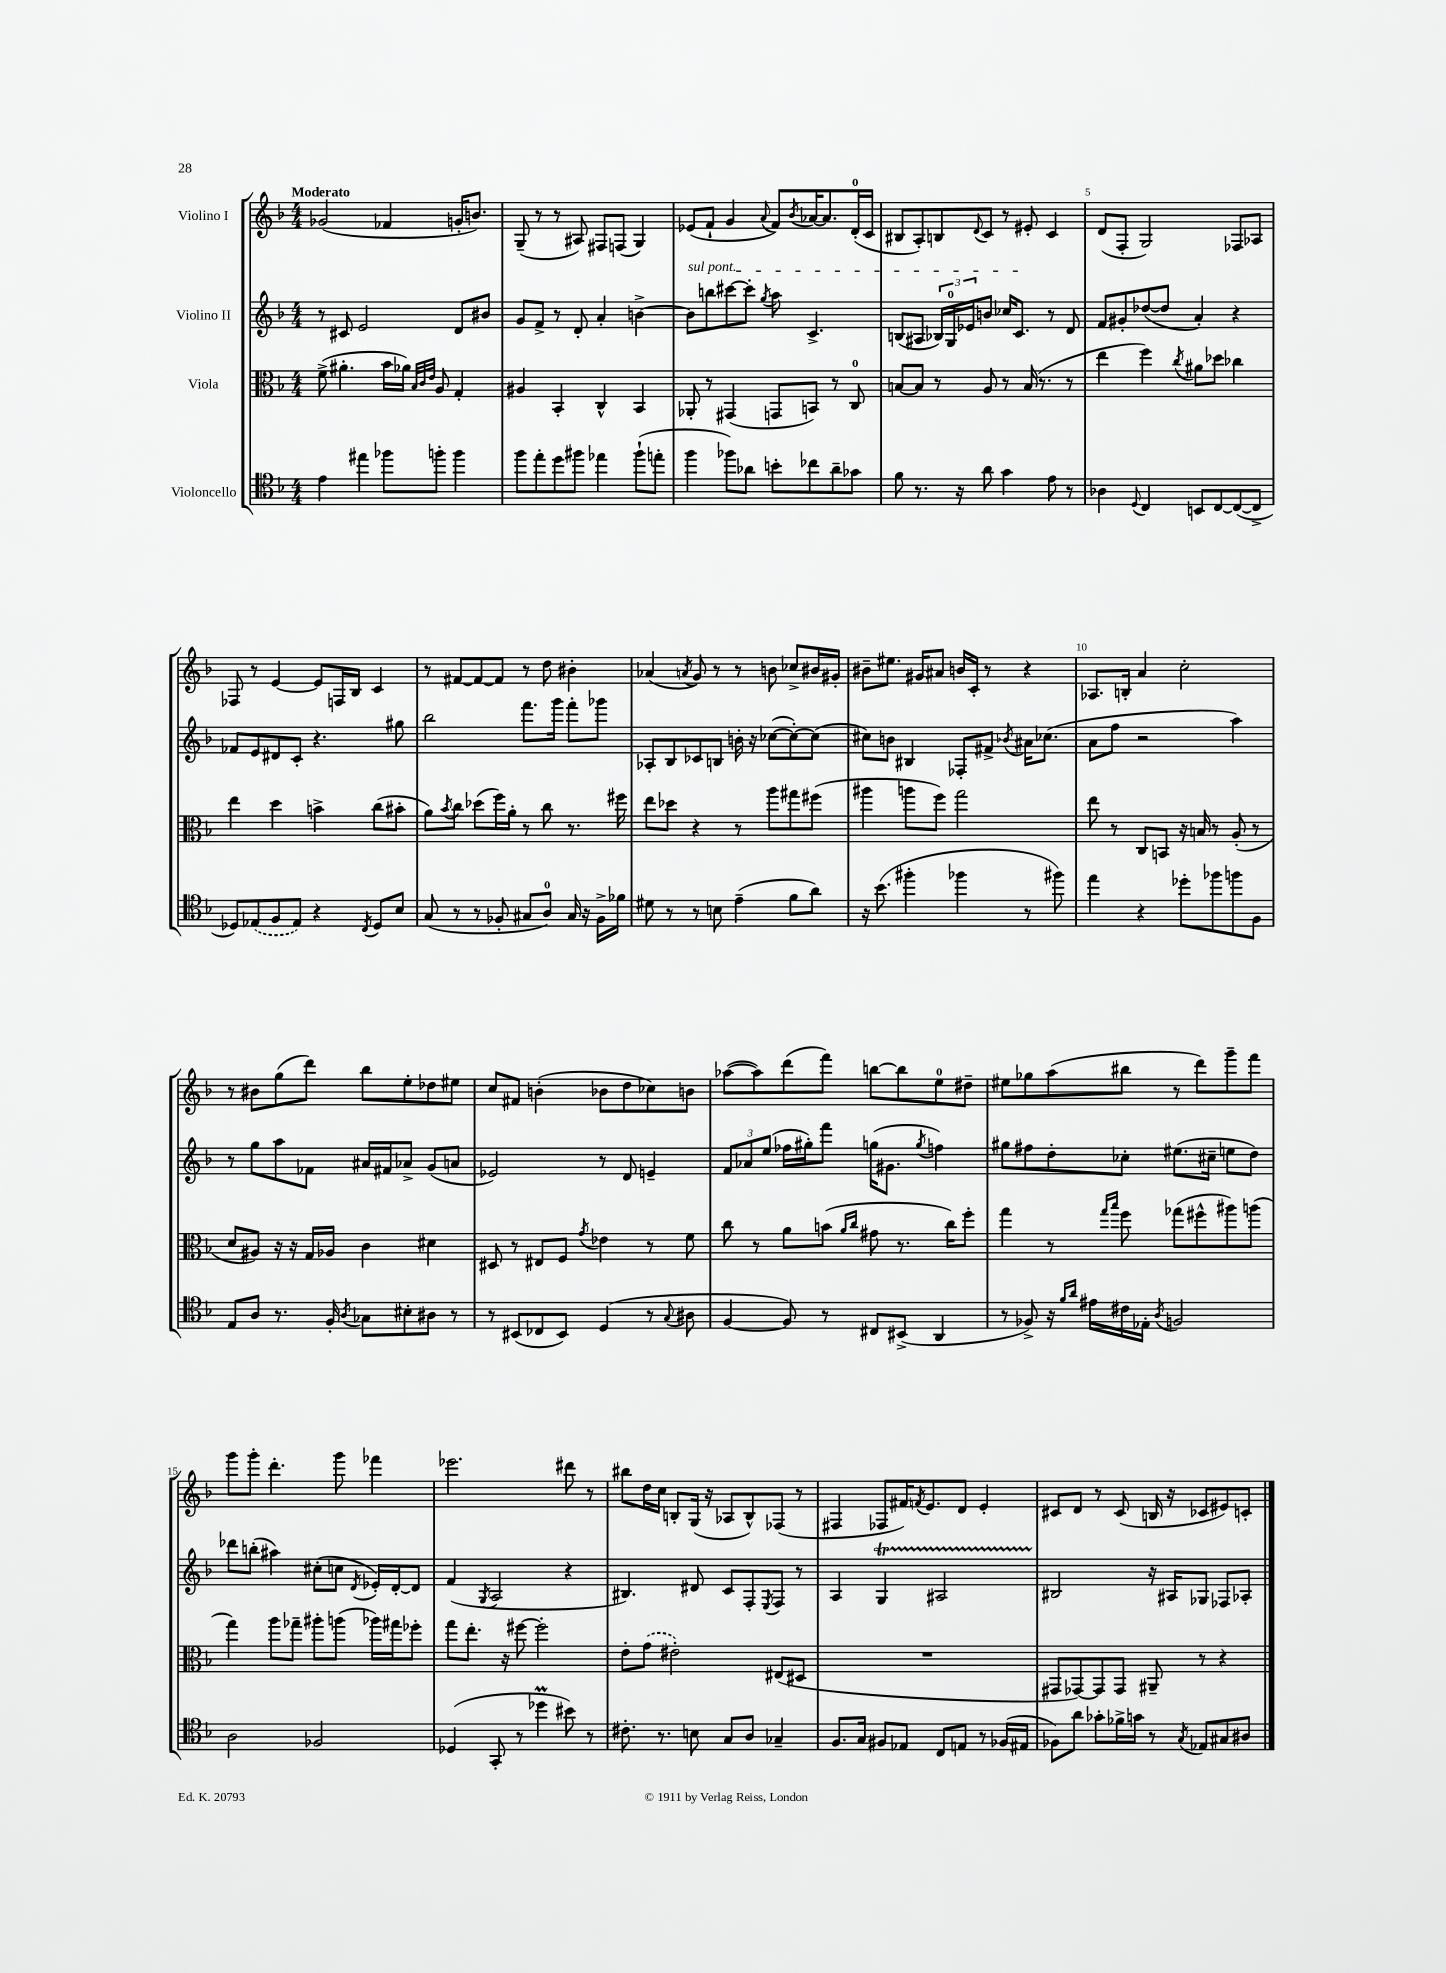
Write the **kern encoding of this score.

**kern	**kern	**kern	**kern
*part4	*part3	*part2	*part1
*staff4	*staff3	*staff2	*staff1
*I"Violoncello	*I"Viola	*I"Violino II	*I"Violino I
*clefC4	*clefC3	*clefG2	*clefG2
*k[b-]	*k[b-]	*k[b-]	*k[b-]
*M4/4	*M4/4	*M4/4	*M4/4
=1	=1	=1	=1
!	!	!	!LO:TX:a:B:t=Moderato
4e\	(8f^\	8r	(2g-X/
.	4.a#X'\	8c#X/	.
4ee#X\	.	2e/	.
8ff-X\L	16b-\LL	.	4f-X/
.	16a-X\JJ)	.	.
.	32qqB-/LLL	.	.
.	32qqc/	.	.
.	32qqe/JJJ	.	.
8ffn'\J	8A/	.	.
4ff\	4G'/	8d/L	16gn'/KL
.	.	.	8.bn/J)
.	.	8b#X/J	.
=2	=2	=2	=2
8ff\L	4A#X/	8g/L	(8G~/
8ee'\	.	8f^/J	8r
8dd\	4BB-'/	8r	8r
8ff#X\J	.	8d'/	8A#X/)
4ee-X\	4C^^/	4a'/	8F#X/L
.	.	.	(8Fn/J
(8ff#`\L	4BB-/	[4bn^\	4G/)
8een'\J	.	.	.
=3	=3	=3	=3
!	!	!LO:TX:a:i:t=sul pont.	!
4ff\	8AA-X'/	8b\L]	(8e-X/L
.	8r	8bbn\	8f`/J
8ff-X\L)	(4GG#X/	[8ccc#X\	4g/
8a-X\J	.	8ccc#'\J]	.
.	.	8qgg/	8qqa/
8bn'\L	8GGn/L	8aa\	8f/L)
.	.	.	8qb-/
8cc-X\	8BBn/J)	4.c^/	[16a-X/K
.	.	.	8.a-/]
8a-~\	8r	.	.
8g-X\J	8C/	.	(16d'/L
.	.	.	16c/JJ
=4	=4	=4	=4
8f\	[8Bn/L	(8Bn/L	8B#X/L
8.r	8B/J]	8A#X/J	8A'/)
.	8r	24B-X/LL)	8Bn/
.	.	24G/	.
16r	.	.	.
.	.	24e-X/J	.
.	.	.	8qqd/
8a\	8A/	8bn/J	8c/J
4g\	8r	16cc-X/KL	8r
.	.	8.c/J	.
.	(16B/	.	8e#X'/
.	8.r	.	.
8e\	.	8r	4c/
8r	8r	8d/	.
=5	=5	=5	=5
4A-X\	4ee\	8f/L	(8d/L
.	.	8g#X'/	8F'/J
8qqD/	.	.	.
4C/	4ff\)	([8dd-X/	2G/)
.	.	8dd-/J]	.
.	8qcc/	.	.
8BBn/L	8a#X\L	4a'/)	.
[8C/	8dd-X\J	.	.
(8C/_	4cc-X\	4r	8F-X/L
8C^/J]	.	.	8A-X/J
!!LO:LB:g=z
=6	=6	=6	=6
8D-X/L)	4ee\	8f-X/L	8F-X/
(8E-X/	.	8e/	8r
8F/	4dd\	8d#X/	[4e/
8E-/J)	.	8c'/J	.
4r	4bn^\	4.r	8e/L]
.	.	.	16Fn/L
.	.	.	16B-/JJ
8qC/	.	.	.
8D-/L	(8cc\L	.	4c/
8B-/J	8b#X'\J	8gg#X\	.
=7	=7	=7	=7
(8G/	8a\L)	2bb-\	8r
.	8qb-/	.	.
8r	8cc\J	.	[8f#X/L
8r	(8dd-X\L	.	8f#/_
8F-X'/	16ff\L)	.	8f#/J]
.	16a'\JJ	.	.
8G#X/L	8r	8.fff\L	8r
8A/J)	8cc\	.	8dd\
.	.	16ggg\Jk	.
16G#/	8.r	8fff'\L	4b#X'\
16r	.	.	.
16F-^\LL	.	8ggg-X\J	.
16f-X\JJ	16ff#X\	.	.
=8	=8	=8	=8
8d#X\	8ee\L	8A-X'/L	(4a-X/
8r	8dd-X\J	8B-/	.
.	.	.	8qan/
8r	4r	8c-X/	8g/)
8Bn\	.	8Bn/J	8r
(4e~\	8r	16bn'\	8r
.	.	16r	.
.	8aa\L	([8cc-X\L	8bn\
8f\L	8gg#X\	8cc-'\_)	8cc-X^/L
8a\J)	(8ff#X\J	(8cc-\J]	16b#X/L
.	.	.	16g#X'/JJ
=9	=9	=9	=9
16r	4aa#X\	8cc#X\L)	8b#X~\L
(8.b-\	.	.	.
.	.	8bn\J	8.ee#X\J
4ff#X'\	8aan\L	4B#X/	.
.	.	.	16g#X/KL
.	8ff\J)	.	8a#X/J
4ff-X\	2gg\	8F-X'/L	16bn/LL
.	.	.	16c'/JJ
.	.	8f#X^/J	8r
.	.	8qb-X/	.
8r	.	16a#X\KL	4r
.	.	(8.cc-X\J	.
8ff#X\)	.	.	.
=10	=10	=10	=10
4ee\	8ee\	8a\L	8.A-X/L
.	8r	8ff\J	.
.	.	.	16Bn'/Jk
4r	8C/L	2r	4a/
.	8BBn/J	.	.
8dd-X'\L	16r	.	2cc'\
.	16Bn/	.	.
8ff-X\	8r	.	.
8ffn\	(8A'/	4aa\)	.
8F\J	8r	.	.
!!LO:LB:g=z
=11	=11	=11	=11
8E/L	8d/L	8r	8r
8A/J	8A#X/J)	8gg\L	8b#X\L
8.r	16r	8aa\	(8gg\
.	16r	.	.
.	16G/LL	8f-X\J	8ddd\J)
16F'/	16A-X/JJ	.	.
8qA/	.	.	.
8G-X\L	4c\	16a#X/LL	8bb-\L
.	.	16f#X/J	.
8B#X'\	.	8a-X^/J	8ee'\
8A#X\J	4d#X\	(8g/L	8dd-X\
8r	.	8an/J	8ee#X\J
=12	=12	=12	=12
8r	8D#X/	2e-X/)	8cc/L
(8BB#X/L	8r	.	8f#X/J
8C-X/	8E#X/L	.	(4bn'\
8BB#/J)	8F/J	.	.
.	8qg/	.	.
(4D/	4e-X\	8r	8b-X\L
.	.	8d/	8dd\
8r	8r	4en~/	8cc-X\)
8qqG/	.	.	.
8A#X\	8f\	.	8bn\J
=13	=13	=13	=13
[4F/	8cc\	12f/L	([8aa-X\L
.	.	12a-X/	.
.	8r	.	8aa-\])
.	.	(12ee/J	.
8F/])	8a\L	16ff-X\LL	(8ddd\
.	.	16gg#X'\J)	.
8r	(8bn\J	8fff\J	8fff\J)
.	16qqa/LL	.	.
.	16qqcc/JJ	.	.
8C#X/L	8g#X\	(16ggn\KL	[8bbn\L
.	.	8.g#X\J	.
(8BB#X^/J	8.r	.	8bb\]
.	.	8qgg/	.
4AA/	.	4ffn\)	8ee\
.	16cc\KL)	.	.
.	8ff'\J	.	8dd#X~\J
=14	=14	=14	=14
8r	4gg\	8gg#X\L	8ee#X\L
8F-X^/)	.	8ff#X\	8gg-X\
16r	8r	8dd'\	(8aa\
16qqf/LL	.	.	.
16qqa/JJ	.	.	.
16e#X\LL	.	.	.
.	16qqgg/LL	.	.
.	16qqbb-/JJ	.	.
16c#X\	8ff\	8cc-X'\J	8bb#X\J
16E-X'\JJ	.	.	.
8qA/	.	.	.
2Fn/	(8gg-X\L	(8.ee#X\L	8r
.	8ff#X^^\	.	8ddd\L)
.	.	16cc#X~\Jk	.
.	8aa#X\)	8een\L	8ggg~\
.	(8aan\J	8dd\J)	8fff\J
!!LO:LB:g=z
=15	=15	=15	=15
2A\	4gg\)	8ddd-X\L	8ggg\L
.	.	(8bbn'\J	8ggg'\J
.	8aa\L	4aa#X\)	4.ddd'\
.	8gg-X~\J	.	.
2F-X/	8aa#X'\L	(8cc#X'\L	.
.	(8aan\J	8ccn\J	8ggg\
.	.	8qd/	.
.	16aa-X\LL)	16e-X'/LL)	4fff-X\
.	16gg#X\J	[16d'/J	.
.	8ff-X'\J	8d/J]	.
=16	=16	=16	=16
(4D-X/	8gg\L	(4f/	2.eee-X\
.	8.ee'\J	.	.
.	.	8qG/	.
8GG'/	.	2A/	.
.	16r	.	.
8r	[8ff#X\	.	.
4dd-XM\	2ff#'\]	.	.
8b#X\)	.	4r	8ddd#X\
8r	.	.	8r
=17	=17	=17	=17
8.c#X'\	8e'\L	4.B#X/)	8bb#X\L
.	(8g\J	.	16dd\L
8.r	.	.	16cc\JJ
.	2e#X'\)	.	8Bn'/L
8Bn\	.	8d#X/	(16G/Jk
.	.	.	16r
8G/L	.	8c/L	8A-X/L
8A/J	.	8F'/	8B^^/)
.	.	8qE/	.
4G-X~/	(8E#X/L	8F/J	(8F-X/J
.	8D#X/J	8r	8r
=18	=18	=18	=18
8.F/L	1r	4A/	4F#X/
16G/Jk	.	.	.
8F#X/L	.	4GT/	8F-X/L
8E-X/J	.	.	16f#X/K)
.	.	.	8qfn/
.	.	.	8.e/
8C/L	.	2A#XTTT/	.
8En/J	.	.	8d/J
8r	.	.	4e'/
(16F-X/LL	.	.	.
16E#X/JJ	.	.	.
=19	=19	=19	=19
8F-X\L)	8GG#X/L	2B#X/	8c#X/L
8a\J	[8GG-X/)	.	8d/J
8g-X'\L	8GG-/]	.	8r
16f-X^\L	8GG-/J	.	(8c#/
16gn\JJ	.	.	.
8r	8AA#X~/	16r	16Bn/
.	.	16A#X/KL	16r
8qG/	.	.	.
8E-X/L	8r	8G-X/J	8c-X/L
8G#X/	4r	8F-X/L	8e#X/)
8A#X/J	.	8A-X'/J	8cn'/J
==	==	==	==
*-	*-	*-	*-
